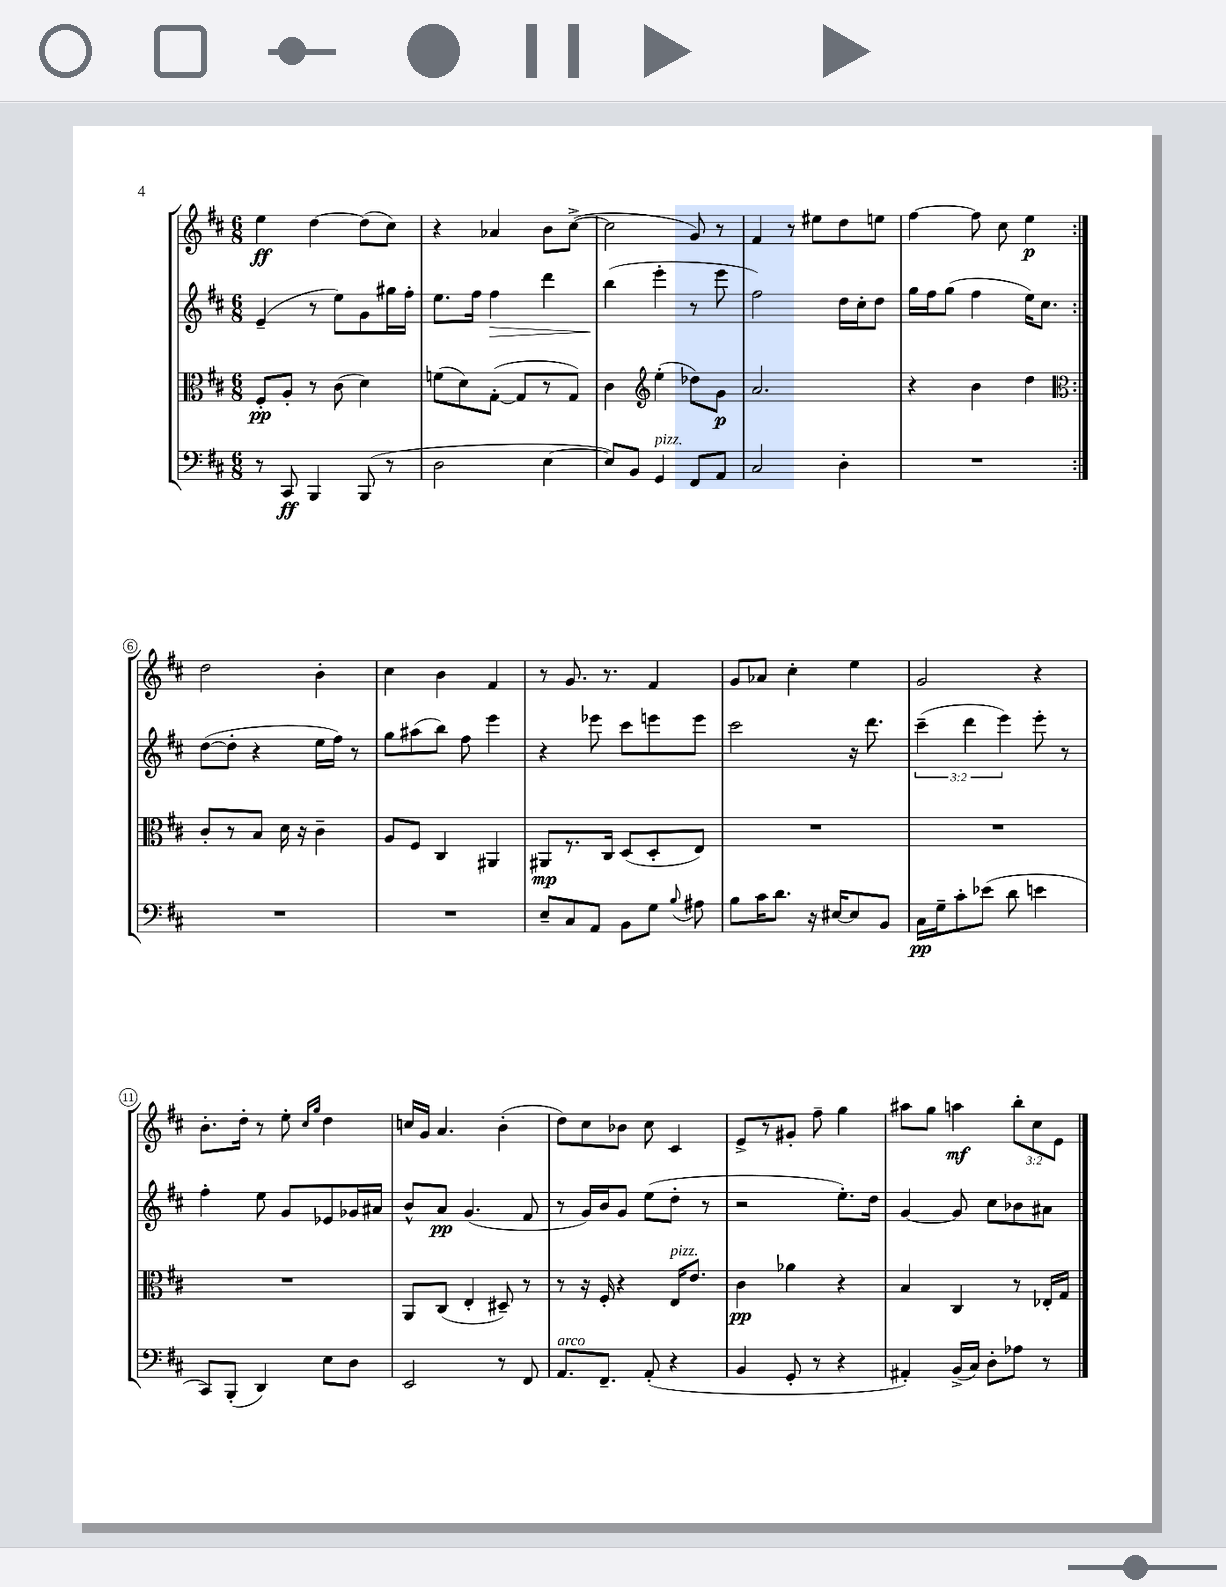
<<
\new StaffGroup <<
\new Staff = "s0" {
    \clef treble \key d \major \numericTimeSignature \time 6/8 \override Staff.TupletNumber.text = #tuplet-number::calc-fraction-text
    \autoBeamOff \repeat volta 2 { e''4\ff d''4~ d''8[( cis''8]) |
    r4 aes'4 b'8[ cis''8]~->( |
    cis''2 g'8) r8 |
    fis'4 r8 eis''8[ d''8 e''8] |
    fis''4~ fis''8 cis''8 e''4\p | }
    d''2 b'4-. |
    cis''4 b'4 fis'4 |
    r8 g'8. r8. fis'4 |
    g'8[ aes'8] cis''4-. e''4 |
    g'2 r4 |
    b'8.[-. d''16]-. r8 e''8-. \grace { cis''16[ g''16] } d''4 |
    c''16[ g'16] a'4. b'4-.( |
    d''8[) cis''8 bes'8] cis''8 cis'4 |
    e'8[-> r8 gis'8]-. fis''8-- g''4 |
    ais''8[ g''8] a''4\mf \tuplet 3/2 { b''8[-. cis''8 e'8] } \bar "|." |
}
\new Staff = "s1" {
    \clef treble \key d \major \numericTimeSignature \time 6/8 \override Staff.TupletNumber.text = #tuplet-number::calc-fraction-text
    \autoBeamOff \repeat volta 2 { e'4--( r8 e''8[) g'8 gis''16 fis''16]-. |
    e''8.[ fis''16] fis''4\> d'''4 |
    b''4\!( e'''4-. r8 e'''8 |
    fis''2) d''16[ cis''16-. d''8] |
    g''16[ fis''16 g''8]( fis''4 e''16[) cis''8.] | }
    d''8[~( d''8]-. r4 e''16[ fis''16]) r8 |
    g''8[ ais''8( b''8]) fis''8 e'''4 |
    r4 ees'''8 cis'''8[ e'''8 e'''8] |
    cis'''2 r16 d'''8. |
    \tuplet 3/2 { cis'''4--( d'''4 e'''4) } e'''8-. r8 |
    fis''4-. e''8 g'8[ ees'8 ges'16 ais'16] |
    b'8[-^ a'8]\pp g'4.( fis'8 |
    r8 g'16[) b'16 g'8] e''8[( d''8]-. r8 |
    r2 e''8.[-.) d''16] |
    g'4~ g'8 cis''8[ bes'8 ais'8] \bar "|." |
}
\new Staff = "s2" {
    \clef alto \key d \major \numericTimeSignature \time 6/8
    \autoBeamOff \repeat volta 2 { fis8[-.\pp a8]-. r8 cis'8( d'4) |
    f'8[( d'8) g8]~-.( g8[ r8 g8]) |
    cis'4 \clef treble e''4-.( des''8[) g'8]\p |
    a'2. |
    r4 b'4 d''4 | }
    \clef alto cis'8[-. r8 b8] d'16 r16 cis'4-- |
    a8[ fis8] cis4 ais,4 |
    ais,8[\mp r8. cis16] d8[( d8-. e8]) |
    R2. |
    R2. |
    R2. |
    a,8[ cis8]( e4-. dis8--) r8 |
    r8 r16 fis16-. r4 e16[^\markup { \italic "pizz." } e'8.] |
    cis'4\pp aes'4 r4 |
    b4 cis4 r8 ees16[-. g16] \bar "|." |
}
\new Staff = "s3" {
    \clef bass \key d \major \numericTimeSignature \time 6/8
    \autoBeamOff \repeat volta 2 { r8 cis,8\ff b,,4 b,,8( r8 |
    d2 e4~ |
    e8[) b,8] g,4^\markup { \italic "pizz." } fis,8[ a,8] |
    cis2 d4-. |
    R2. | }
    R2. |
    R2. |
    e8[-- cis8 a,8] b,8[ g8] \appoggiatura { b8 } ais8 |
    b8[ cis'16 d'8.] r16 eis16[~ eis8 b,8] |
    cis16[\pp g16-- cis'8-. ees'8]( d'8 e'4 |
    cis,8[) b,,8]-.( d,4) e8[ d8] |
    e,2 r8 fis,8 |
    a,8.[^\markup { \italic "arco" } fis,8.]-- a,8-.( r4 |
    b,4 g,8-. r8 r4 |
    ais,4-.) b,16[->( cis16]) d8[-. aes8] r8 \bar "|." |
}
>>
>>
\layout { \context { \Score \override BarNumber.stencil = #(make-stencil-circler 0.1 0.3 ly:text-interface::print) } }
